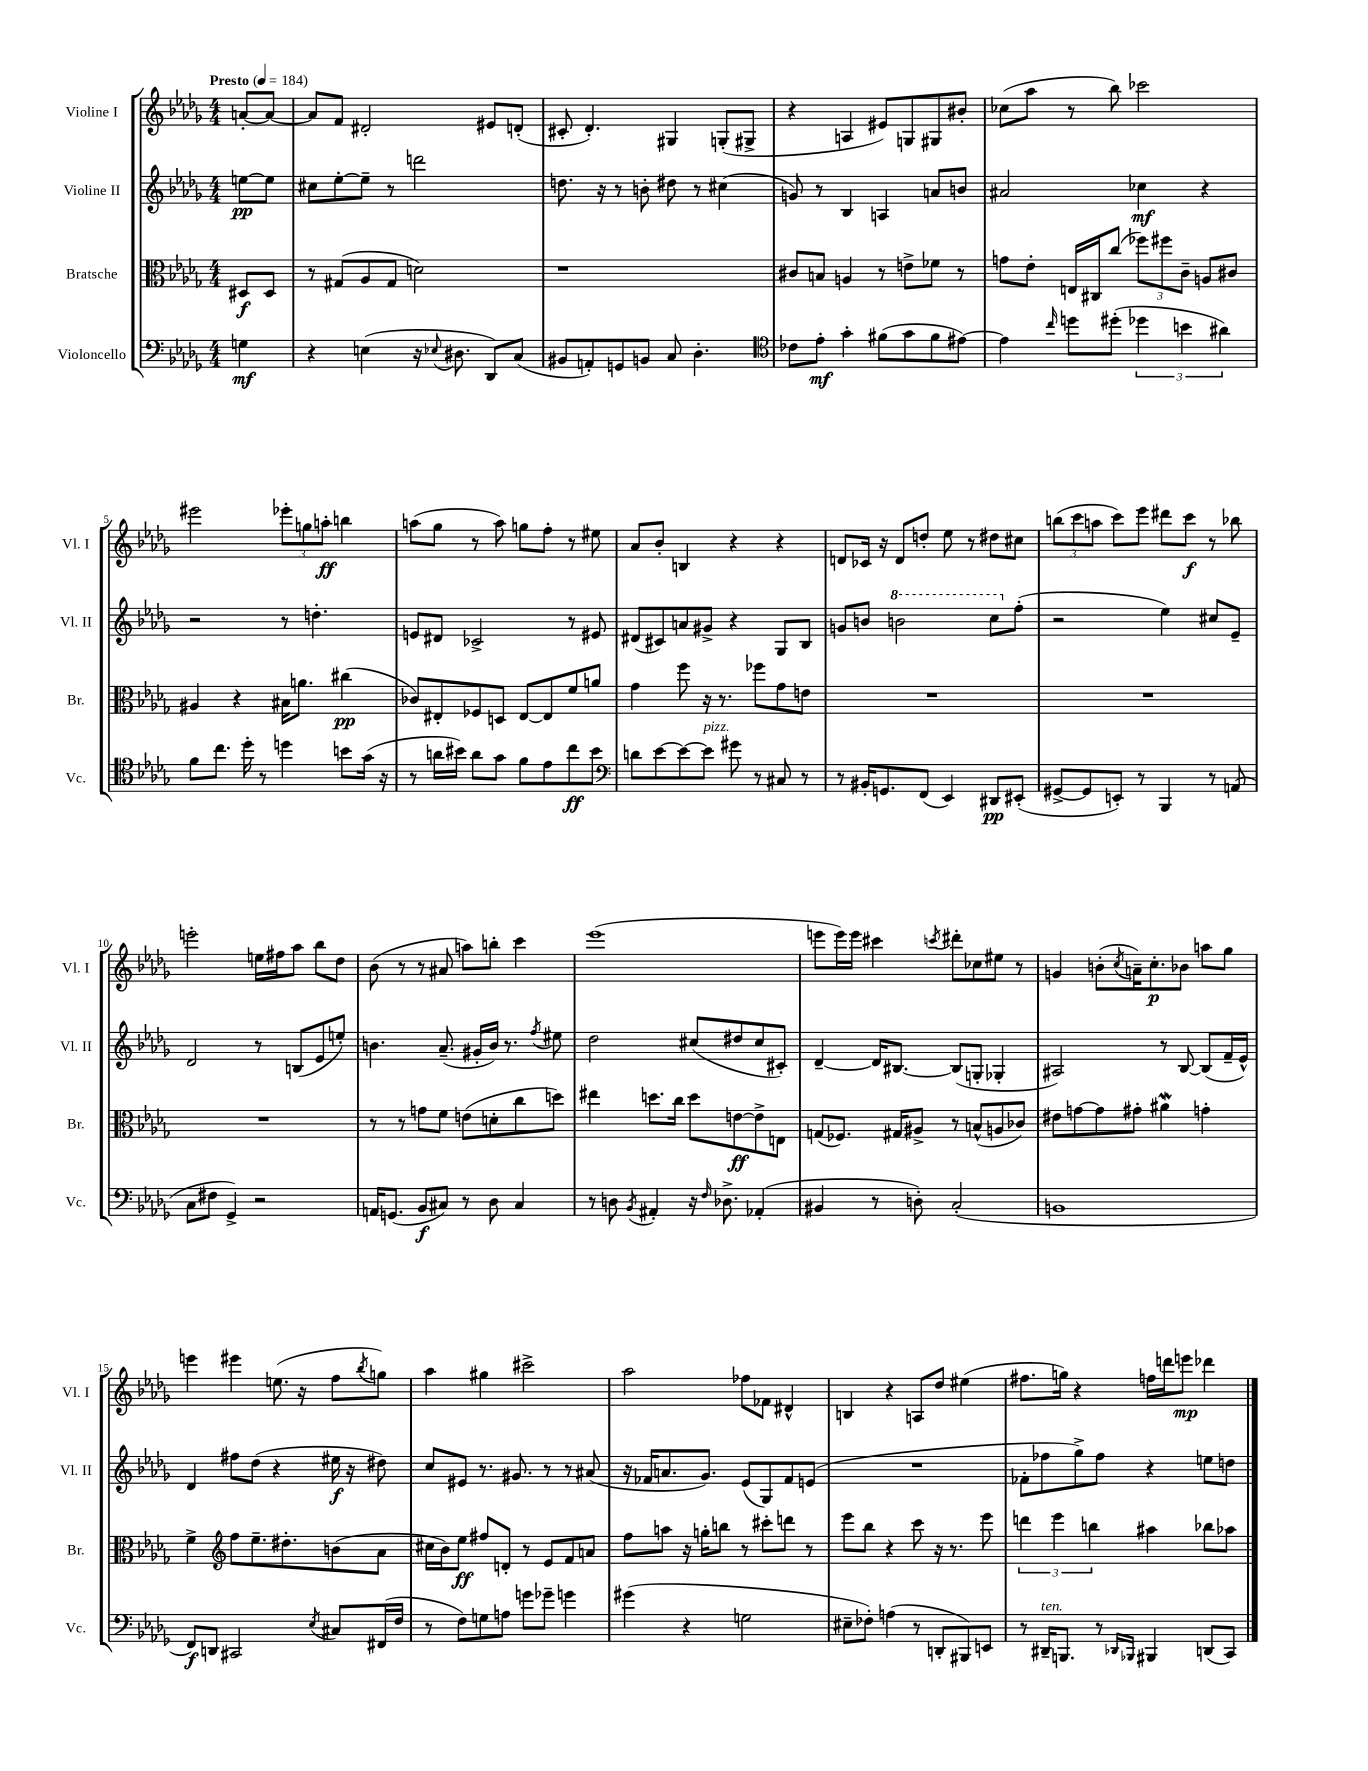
<<
\new StaffGroup <<
\new Staff = "s0" \with { instrumentName = "Violine I" shortInstrumentName = "Vl. I" } {
    \clef treble \key des \major \numericTimeSignature \time 4/4 \partial 4 \tempo "Presto" 4 = 184
    a'8~-. a'8~ |
    a'8 f'8 dis'2-. eis'8 d'8-.( |
    cis'8-. des'4.-.) gis4 g8-.( gis8-> |
    r4 a4 eis'8) g8 gis8 bis'8-. |
    ces''8( aes''8 r8 bes''8) ces'''2 |
    eis'''2 \tuplet 3/2 { ees'''8-. g''8 a''8-.\ff } b''4 |
    a''8( ges''8 r8 a''8) g''8 f''8-. r8 eis''8 |
    aes'8 bes'8-. b4 r4 r4 |
    d'8 ces'16 r16 d'8 d''8-. ees''8 r8 dis''8 cis''8 |
    \tuplet 3/2 { b''8( c'''8 a''8 } c'''8) ees'''8 dis'''8 c'''8\f r8 bes''8 |
    e'''2-. e''16 fis''16 aes''8 bes''8 des''8 |
    bes'8( r8 r8 ais'8 a''8) b''8-. c'''4 |
    ees'''1( |
    e'''8 e'''16) e'''16 cis'''4 \acciaccatura { c'''8 } dis'''8-. ces''8 eis''8 r8 |
    g'4 b'8-.( \acciaccatura { c''8 } a'16--) c''8.-.\p bes'8 a''8 ges''8 |
    e'''4 eis'''4 e''8.( r16 f''8 \acciaccatura { bes''8 } g''8) |
    aes''4 gis''4 cis'''2-> |
    aes''2 fes''8 fes'8 dis'4-^ |
    b4 r4 a8 des''8 eis''4( |
    fis''8. g''16) r4 f''16 d'''16 e'''8\mp des'''4 \bar "|." |
}
\new Staff = "s1" \with { instrumentName = "Violine II" shortInstrumentName = "Vl. II" } {
    \clef treble \key des \major \numericTimeSignature \time 4/4 \partial 4
    e''8~\pp e''8 |
    cis''8 ees''8~-. ees''8-- r8 d'''2 |
    d''8. r16 r8 b'8-. dis''8 r8 cis''4( |
    g'8) r8 bes4 a4 a'8 b'8 |
    ais'2 ces''4\mf r4 |
    r2 r8 d''4.-. |
    e'8 dis'8 ces'2-> r8 eis'8 |
    dis'8( cis'8) a'8 gis'8-> r4 ges8 bes8 |
    g'8 b'8 \ottava #1 b''2 c'''8 \ottava #0 f''8-.( |
    r2 ees''4) cis''8 ees'8-- |
    des'2 r8 b8( ees'8 e''8-.) |
    b'4. aes'8.--( gis'16-. b'16) r8. \acciaccatura { f''8 } eis''8 |
    des''2 cis''8( dis''8 cis''8 cis'8-.) |
    des'4~-- des'16 bis8.~ bis8( g8-. ges4-. |
    ais2) r8 bes8~ bes8( f'16-- ees'16-^) |
    des'4 fis''8 des''8( r4 eis''16\f r16 dis''8) |
    c''8 eis'8 r8. gis'8. r8 r8 ais'8( |
    r16 fes'16 a'8. ges'8.) ees'8( ges8) fes'8 e'8( |
    R1 |
    fes'8-. fes''8 ges''8->) fes''8 r4 e''8 d''8 \bar "|." |
}
\new Staff = "s2" \with { instrumentName = "Bratsche" shortInstrumentName = "Br." } {
    \clef alto \key des \major \numericTimeSignature \time 4/4 \partial 4
    dis8\f dis8 |
    r8 gis8( aes8 gis8 d'2) |
    r1 |
    cis'8 b8 a4 r8 e'8-> fes'8 r8 |
    g'8 ees'8-. e16 cis16 c''8( \tuplet 3/2 { fes''8) fis''8 c'8-- } a8 cis'8 |
    ais4 r4 bis16 a'8. cis''4\pp( |
    ces'8) eis8-. fes8 d8 eis8~ eis8 f'8 a'8 |
    ges'4 f''8 r16 r8. fes''8 ges'8 e'8 |
    R1 |
    R1 |
    R1 |
    r8 r8 g'8 f'8 e'8( d'8-. c''8 d''8) |
    eis''4 d''8. c''16 d''8 e'8~\ff e'8-> e8 |
    g8( fes8.) gis16 ais8-> r8 b8-^( a8 ces'8) |
    eis'8 g'8~ g'8 gis'8-. ais'4\mordent g'4-. |
    f'4-> \clef treble f''8 ees''8.-- dis''8.-. b'8( aes'8 |
    cis''16 bes'16) ees''8\ff fis''8 d'8-. r8 ees'8 f'8 a'8 |
    f''8 a''8 r16 g''16-. b''8 r8 cis'''8-. d'''8 r8 |
    ees'''8 bes''8 r4 c'''8 r16 r8. ees'''8 |
    \tuplet 3/2 { d'''4 ees'''4 b''4 } ais''4 bes''8 aes''8 \bar "|." |
}
\new Staff = "s3" \with { instrumentName = "Violoncello" shortInstrumentName = "Vc." } {
    \clef bass \key des \major \numericTimeSignature \time 4/4 \partial 4
    g4\mf |
    r4 e4( r16 \appoggiatura { ees8 } dis8. des,8) c8( |
    bis,8 a,8-.) g,8 b,8 c8 des4.-. |
    \clef tenor ces'8 ees'8-.\mf ges'4-. fis'8( ges'8 fis'8 eis'8~) |
    eis'4 \grace { c''16 } d''8 dis''8-.( \tuplet 3/2 { des''4 b'4 ais'4) } |
    f'8 c''8. des''16-. r8 d''4 b'8 ges'16( r16 |
    r8 a'16 bis'16) a'8 ges'8 f'8 ees'8 c''8\ff bis'8 |
    \clef bass d'8 ees'8~ ees'8~ ees'8^\markup { \italic "pizz." } gis'8 r8 cis8 r8 |
    r8 bis,16-. g,8. f,8( ees,4) dis,8\pp eis,8-.( |
    gis,8~-> gis,8 e,8-.) r8 bes,,4 r8 a,8( |
    c8 fis8 ges,4->) r2 |
    a,16 g,8.( bes,8\f cis8) r8 des8 cis4 |
    r8 d8 \acciaccatura { bes,8 } ais,4-. r16 \grace { f16 } des8.-> aes,4-.( |
    bis,4 r8 d8-.) c2-.( |
    b,1 |
    f,8\f) d,8 cis,2 \acciaccatura { ees8 } cis8 fis,16( f16 |
    r8 f8) g8 a8 g'8 ges'8-- g'4 |
    gis'4( r4 g2 |
    eis8-- fes8-.) a4( r8 d,8-. bis,,8) e,8 |
    r8 dis,16--^\markup { \italic "ten." } b,,8. r8 \grace { des,16 bes,,16 } bis,,4 d,8( c,8) \bar "|." |
}
>>
>>
